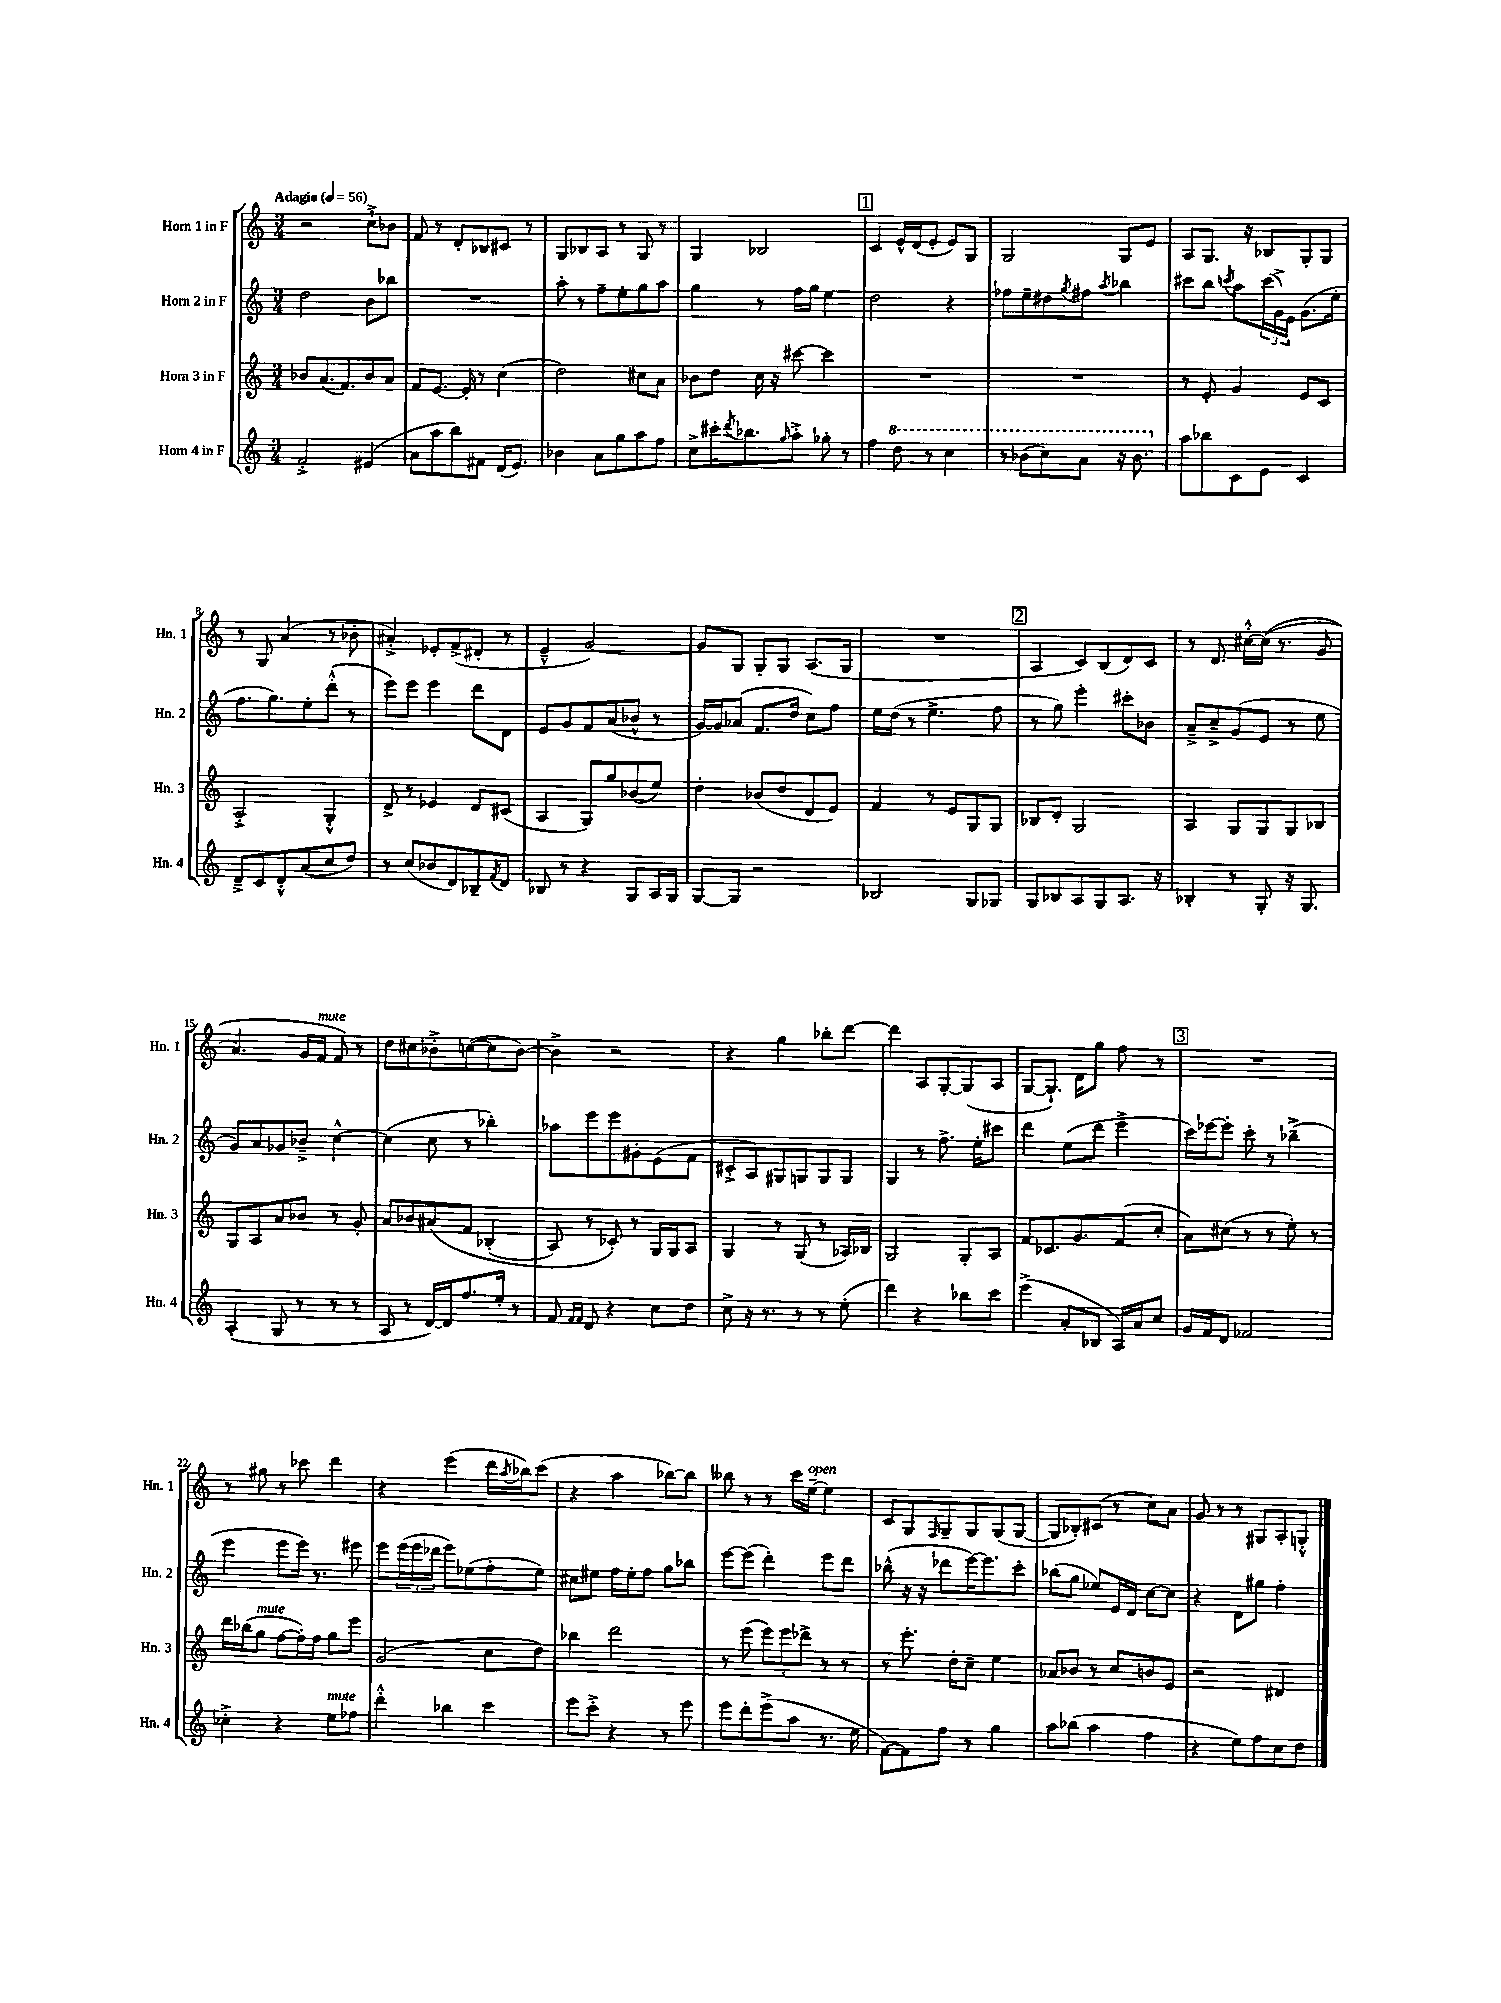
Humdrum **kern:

**kern	**kern	**kern	**kern
*part4	*part3	*part2	*part1
*staff4	*staff3	*staff2	*staff1
*I"Horn 4 in F	*I"Horn 3 in F	*I"Horn 2 in F	*I"Horn 1 in F
*I'Hn. 4	*I'Hn. 3	*I'Hn. 2	*I'Hn. 1
*clefG2	*clefG2	*clefG2	*clefG2
*k[]	*k[]	*k[]	*k[]
*M3/4	*M3/4	*M3/4	*M3/4
*MM56	*MM56	*MM56	*MM56
=1	=1	=1	=1
!	!	!	!LO:TX:a:B:t=Adagio
2f'^/	8b-X/L	2dd\	2r
.	(8.a/	.	.
.	8.f/)	.	.
(4e#X/	8b-/	8b\L	8cc`^\L
.	8a/J	8bb-X\J	8b-X\J
=2	=2	=2	=2
8a\L	8f/L	2.r	8f/
8aa\	[8.e/J	.	8r
8bb\)	.	.	8d'/L
.	16e'/]	.	.
8f#X\J	8r	.	8B-X/
(16d/KL	(4cc\	.	8c#X/J
8.e/J)	.	.	.
.	.	.	8r
=3	=3	=3	=3
4b-X\	2dd\)	8aa'\	8G/L
.	.	8r	8B-X/
8a\L	.	8ff~\L	8A/J
8gg\	.	8ee'\	8r
8aa\	8cc#X\L	8gg\	8G/
8ff\J	8a\J	8aa\J	8r
=4	=4	=4	=4
8cc^\L	8b-X\L	4gg\	4G/
16ccc#X'\K	8dd\J	.	.
8qddd/	.	.	.
8.bb-X\	.	.	.
.	16cc\	8r	2B-X/
.	16r	.	.
16qqgg/	.	.	.
8aa'^\J	[8ccc#X\	16ff\LL	.
.	.	16gg\JJ	.
8gg-X'\	4ccc#\]	4ee\	.
8r	.	.	.
!!LO:REH:place=s1:t=1
=5	=5	=5	=5
4ff\	2.r	2dd\	4c/
*8va	*	*	*
8ddd\	.	.	16e^^/LL
.	.	.	(16d/J
8r	.	.	8e'/J
4ccc\	.	4r	8e/L)
.	.	.	8G/J
=6	=6	=6	=6
8r	2.r	8ff-X\L	2G/
(8bb-X\L	.	8ee~\	.
8ccc\)	.	8dd#X\	.
.	.	8qgg/	.
8aa\J	.	8ff#X\J	.
.	.	8qaa/	.
16r	.	4bb-X\	8G/L
8.bb-\	.	.	.
.	.	.	8e/J
=7	=7	=7	=7
*X8va	*	*	*
8aa\L	8r	8ccc#X\L	8A/L
8bb-X\	8e'/	8bb\J	8.G/J
.	.	8qcccn/	.
8c\	4g/	8aa\L	.
.	.	.	16r
8e\J	.	(24ccc\L	8B-X/L
.	.	24g^\)	.
.	.	24e\JJ	.
4c/	8e/L	(8.g\L	8G'/
.	8c/J	.	8G/J
.	.	16ee'\Jk	.
!!LO:LB:g=z
=8	=8	=8	=8
8d~^/L	2A'^/	8.ff\L	8r
8c/	.	.	8G/
.	.	8.gg\)	.
8d'^^/	.	.	(4a/
(8a/	.	8ee'\	.
8cc/	4G'^^/	(8ddd'^^\J	8r
8dd/J)	.	8r	8b-X'\
=9	=9	=9	=9
8r	8d^/	8eee\L)	4a#X'^/)
(8cc/L	8r	8eee\J	.
8b-X/	4e-X/	4eee\	8e-X'/L
8d/)	.	.	(8f^/
8B-X~/	8d/L	8ddd\L	8d#X'/J
8qf/	.	.	.
8d/J	(8c#X/J	8d\J	8r
=10	=10	=10	=10
8B-X/	4A/	8e/L	4e~^^/
8r	.	8g/	.
4r	8G/L)	8f/	[2g/)
.	8gg/	(8a/	.
8G/L	(8b-X/	8b-X^^/J	.
16A/L	8ee/J)	8r	.
16G/JJ	.	.	.
=11	=11	=11	=11
[8G/L	4dd'\	[16g/LL)	8g/L]
.	.	16g/J]	.
8G/J]	.	(8a-X/J	8G/J
2r	(8b-X/L	8.f/L	8G'/L
.	8dd/	.	8G/J
.	.	16dd/Jk	.
.	8d/	8cc\L)	(8.A/L
.	8e/J)	8ff\J	.
.	.	.	16G/Jk
=12	=12	=12	=12
2B-X/	4f/	16ee\LL	2.r
.	.	(16dd\JJ	.
.	.	8r	.
.	8r	4.ee^\	.
.	8e/L	.	.
8G/L	8G/	.	.
8G-X/J	8G/J	8ff\	.
!!LO:REH:place=s1:t=2
=13	=13	=13	=13
8G/L	8B-X/L	8r	4A/
8B-X/	8d'/J	8gg\)	.
8A/	2G/	4eee'\	8c/L)
8G/	.	.	(8B/
8.A/J	.	8ccc#X'\L	8d/)
.	.	8b-X\J	8c/J
16r	.	.	.
=14	=14	=14	=14
4B-X'/	4A/	8a~^/L	8r
.	.	8cc~^/	8.d/
8r	8G/L	(8g/	.
.	.	.	[16cc#X'^^\LL
8G'/	8G/	8e/J	((16cc#\JJ]
.	.	.	8.r
16r	8G/	8r	.
8.G/	.	.	.
.	8B-X/J	8ee\	8g/
!!LO:LB:g=z
=15	=15	=15	=15
(4A'/	8G/L	8g/L)	4.a/)
.	8A/	8a/	.
8G/	8a/	8g-X/	.
8r	8b-X/J	8b-X~^/J	16g/LL
!	!	!	!LO:TX:a:i:t=mute
.	.	.	16f/JJ
8r	8r	[4cc^^\	8f/)
8r	8g'/	.	8r
=16	=16	=16	=16
8A/	8a/L	(4cc\]	8dd\L
8r	8b-X/	.	8cc#X\
[16d/LL)	(8a#X/	8cc\	8b-X'^\
16d/J]	.	.	.
8.ff/	8f/J	8r	([8ccn\
.	(4B-X'/	4bb-X'\)	8cc\]
16ee'/Jk	.	.	.
8r	.	.	[8b-\J)
=17	=17	=17	=17
8f/	8A/)	8aa-X\L	4b-^\]
16qqf/LL	.	.	.
16qqf/JJ	.	.	.
8d/	8r	8eee\	.
4r	8c-X'/)	8eee\	2r
.	8r	8g#X'\	.
8cc\L	16G/LL	(8e\	.
.	16G/J	.	.
8dd\J	8A/J	8f\J	.
=18	=18	=18	=18
8cc^\	4G/	8c#X'^/L	4r
16r	.	8A/)	.
8.r	.	.	.
.	8r	8G#X/	4gg\
8r	(8G/	8Gn/	.
8r	8r	8G/	8bb-X'\L
(8ee'\	16A-X/LL)	8G/J	[8ddd\J
.	16B-X/JJ	.	.
=19	=19	=19	=19
4ddd\)	2G/	4G/	4ddd\]
4r	.	8r	8A/L
.	.	8.ff^\	[8G'/
8bb-X\L	8G'/L	.	(8G/]
.	.	16ee'\KL	.
8ccc\J	8A/J	8ccc#X\J	8A/J
=20	=20	=20	=20
(4eee^\	8f/L	4ddd\	[8G/L
.	8.c-X/	.	8.G`/J])
8a'/L	.	(8ee\L	.
.	8.g/	.	16d\KL
8B-X/J	.	8ddd\J	8gg\J
16A/LL)	(8f/	4eee^\	8ff\
16a/J	.	.	.
8cc/J	8cc'/J	.	8r
!!LO:REH:place=s1:t=3
=21	=21	=21	=21
16g/LL	8a\L)	16ccc\LL)	2.r
16f/J	.	[16eee-X\J	.
8d/J	(8cc#X\J	8eee-'\J]	.
2f-X/	8r	8ccc'\	.
.	8r	8r	.
.	8ee'\)	(4bb-X~^\	.
.	8r	.	.
!!LO:LB:g=z
=22	=22	=22	=22
4cc-X'^\	16ddd\LL	4eee\	8r
.	(16bb-X\J	.	.
!	!LO:TX:a:i:t=mute	!	!
.	8gg\J	.	8gg#X\
4r	[8ff\L	8eee\L	8r
.	16ff'\L])	16eee\Jk)	8ccc-X\
.	16ff\JJ	8.r	.
!LO:TX:a:i:t=mute	!	!	!
8ee\L	8gg\L	.	4ddd\
8ff-X\J	8eee\J	8eee#X\	.
=23	=23	=23	=23
4ddd'^^\	(2g/	8eee\L	4r
.	.	(24eee\L	.
.	.	24eee\	.
.	.	24ddd-X\JJ	.
4bb-X\	.	8eee\L)	(4eee\
.	.	(8ee-X\	.
4ccc\	8cc\L	8ff'\	16ddd\LL
.	.	.	8qaa/
.	.	.	16bb-X\J)
.	8dd\J)	8ee-\J)	(8ccc\J
=24	=24	=24	=24
8eee\L	4bb-X\	8cc#X\L	4r
8ccc'^\J	.	8ee#X\J	.
4r	2ddd\	16ff\LL	4aa\
.	.	16ee#'\J	.
.	.	8ff\J	.
8r	.	8gg\L	[8bb-X\L)
8eee\	.	8bb-X\J	8bb-\J]
=25	=25	=25	=25
8eee\L	8r	[8eee\L	8bb--X\
8ddd'\	(8eee\	(8eee\J]	8r
(8eee^\	12eee\L)	4ddd'\)	8r
.	12eee\	.	.
8aa\J	.	.	16ccc\LL
.	12ddd-X^\J	.	.
!	!	!	!LO:TX:a:i:t=open
.	.	.	[16ee~\JJ
8.r	8r	8eee\L	4ee\]
.	8r	8ddd\J	.
16ee\	.	.	.
=26	=26	=26	=26
[8f\L)	8r	(8bb-X^^\	8c/L
8f\]	8.eee'\	16r	8G/
.	.	16r	.
.	.	.	16qqF/
8ff\J	.	8ddd-X\L	8G~/
.	16dd'\KL	.	.
8r	8cc~\J	[16eee\K)	8G/
.	.	8.eee\]	.
4gg\	4ee\	.	(8G/
.	.	8ccc'\J	[8G/J
=27	=27	=27	=27
8aa\L	8a-X/L	(8bb-X\L	8G/L]
(8bb-X\J	8b-X/J	8gg\J	8B-X'/)
4aa\	8r	8ee-X/L)	(8c#X/J
.	8cc/L	16e/L	8r
.	.	16d/JJ	.
4ff\	8bn/	[8cc\L	8cc\L)
.	8e/J	8cc\J]	8a\J
=28	=28	=28	=28
4r	2r	4r	8g/
.	.	.	8r
8ee\L)	.	8d\L	8r
8ff\	.	8gg#X\J	8G#X/L
8cc\	4d#X/	4ff'\	8A'/
8dd\J	.	.	8Gn'^^/J
==	==	==	==
*-	*-	*-	*-
